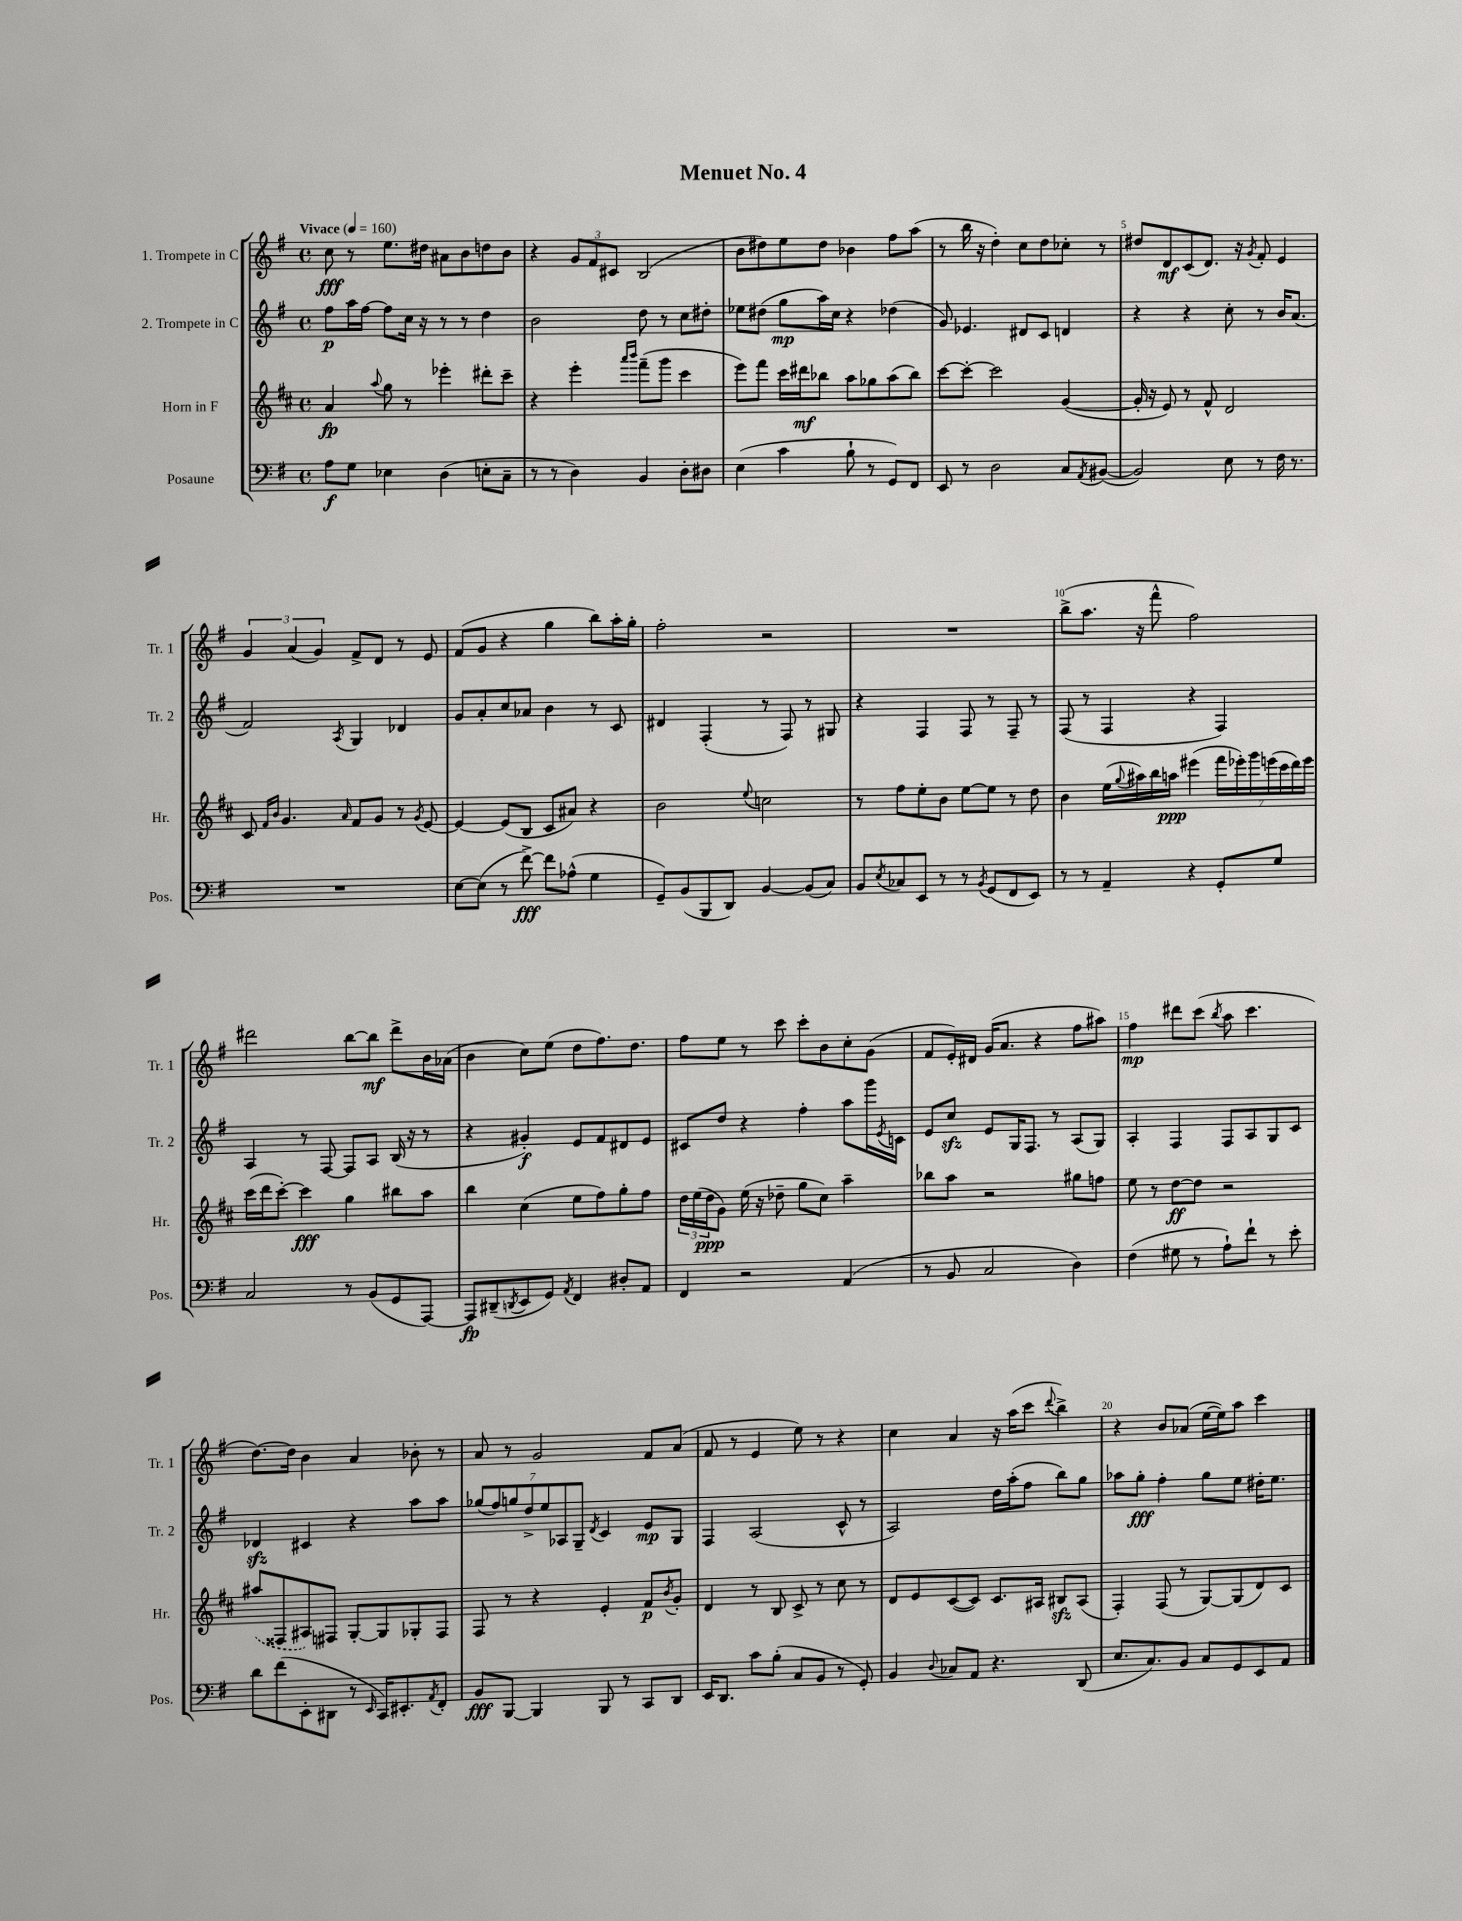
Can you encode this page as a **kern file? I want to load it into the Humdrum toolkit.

**kern	**kern	**kern	**kern
*staff4	*staff3	*staff2	*staff1
*clefF4	*clefG2	*clefG2	*clefG2
*k[f#]	*k[f#c#]	*k[f#]	*k[f#]
*M4/4	*M4/4	*M4/4	*M4/4
*met(c)	*met(c)	*met(c)	*met(c)
*MM160	*MM160	*MM160	*MM160
8A	4a	8ff#	8cc
8G	.	16aa	8r
.	.	[16ff#	.
.	8qqaa	.	.
4E-	8gg	8ff#]	8.ee
.	8r	16cc	.
.	.	16r	16dd#
(4D	4eee-'	8r	8a#
.	.	8r	8b
8E'	8ddd#'	4dd	8dd
8C~	8ccc#~	.	8b
=	=	=	=
8r	4r	2b	4r
8r	.	.	.
4D)	4eee'	.	12g
.	.	.	12f#
.	.	.	12c#
.	16qqaaa	.	.
.	16qqbbb	.	.
4BB	(8fff#~	8dd	(2B
.	8ggg	8r	.
8D'	4ccc#	8cc	.
8D#	.	8dd#'	.
=	=	=	=
(4E	8eee)	8ee-	8b
.	8fff#	(8dd#	8dd#)
4c	16ccc#	8gg	8ee
.	16ddd#	.	.
.	8bb-	16aa)	8dd#
.	.	16cc	.
8B`	8aa	4r	4b-
8r	8gg-	.	.
8GG)	(8aa	(4dd-	8ff#
8FF#	8bb-)	.	(8aa
=	=	=	=
8EE	[8ccc#	8g)	8r
8r	8ccc#'_	4.e-	16bb
.	.	.	16r
2D	2ccc#]	.	4dd')
.	.	8d#	8cc
.	.	8c	8dd
8C	([4g	4d	8cc-'
8qAA	.	.	.
([8BB#	.	.	8r
=	=	=	=
2BB#])	16g']	4r	8dd#
.	16r	.	.
.	8e)	.	8d
.	8r	4r	(8c
.	8f#^^	.	8.d)
8E	2d	8cc'	.
.	.	.	16r
.	.	.	8qg
8r	.	8r	8f#'
16F#	.	16b	4e
8.r	.	(8.a	.
=	=	=	=
1r	8c#	2f#)	6g
.	16qqf#	.	.
.	16qqb	.	.
.	4.g	.	.
.	.	.	(6a
.	.	.	6g)
.	16qqa	8qA	.
.	8f#	4G	8f#^
.	8g	.	8d
.	8r	4d-	8r
.	8qg	.	.
.	[8e	.	8e
=	=	=	=
[8E	4e_	8g	(8f#
(8E]	.	8a'	8g
8r	(8e]	8cc	4r
[8f#^)	8B	8a-	.
8f#]	8c#	4b	4gg
(8A-^^	8a#)	.	.
4G	4r	8r	8bb)
.	.	8c	16aa'
.	.	.	16gg'
=	=	=	=
8GG~)	2b	4d#	2ff#'
(8BB	.	.	.
8BBB	.	(4F#'	.
8DD)	.	.	.
.	8qqee	.	.
[4BB	2cc	8r	2r
.	.	8F#)	.
(8BB]	.	8r	.
8C)	.	8G#	.
=	=	=	=
8BB	8r	4r	1r
8qE	.	.	.
8C-	8ff#	.	.
8EE	8ee'	4F#	.
8r	8b	.	.
8r	[8ee	8F#	.
8qBB	.	.	.
(8GG	8ee]	8r	.
8FF#	8r	8F#~	.
8EE)	8dd	8r	.
=	=	=	=
8r	4b	(8F#	(8bb^
8r	.	8r	8.aa
4AA~	(16ee	4F#	.
.	8qqgg	.	.
.	16aa#)	.	16r
.	16bb	.	8fff#^^
.	16aa	.	.
4r	(4eee#	4r	2ff#)
8GG'	28fff#	4F#)	.
.	28eee-')	.	.
.	28ggg	.	.
.	(28eee	.	.
8G	.	.	.
.	28ccc#	.	.
.	28ddd)	.	.
.	28eee	.	.
=	=	=	=
2C	(16ccc#	4A	2ddd#
.	16ddd	.	.
.	[8ccc#')	.	.
.	4ccc#]	8r	.
.	.	[8F#	.
8r	4gg	8F#]	[8bb
(8BB	.	8A	8bb]
8GG	8bb#	(16B	8ddd#^
.	.	16r	.
[8AAA)	8aa	8r	16b
.	.	.	(16a-
=	=	=	=
8AAA]	4bb	4r	4b
(8DD#~	.	.	.
8qDD	.	.	.
8EE	(4cc#	4g#')	8cc)
8GG)	.	.	(8ee
8qAA	.	.	.
4FF#	8ee	8e	8dd
.	8ff#)	8f#	8.ff#)
8D#'	8gg'	8d#	.
.	.	.	8.dd
8AA	8ff#	8e	.
=	=	=	=
4FF#	24dd	8c#	8ff#
.	(24ee	.	.
.	24dd	.	.
.	8g)	8dd	8ee
2r	(16ee	4r	8r
.	16r	.	.
.	8dd-~	.	8ccc
.	8gg	4ff#'	8ccc'
.	8cc#)	.	8b
(4AA	4aa~	8aa	8cc'
.	.	16ggg	(8g
.	.	8qe	.
.	.	16c	.
=	=	=	=
8r	8bb-	8e	8f#
8BB	8aa	8cc	16e')
.	.	.	16d#
2C	2r	8e	(16g
.	.	.	8.a
.	.	16G	.
.	.	8.F#	.
.	.	.	4r
.	.	8r	.
4D)	8gg#	(8A	8ff#
.	8ff	8G)	8aa#)
=	=	=	=
(4F#	8ee	4A'	4ff#
.	8r	.	.
8G#	[8dd	4F#	8ddd#
8r	8dd]	.	(8ccc
.	.	.	8qbb
8A`)	2r	8F#	8aa
8f#`	.	8A	4.ccc
8r	.	8G	.
8e'	.	8c	.
=	=	=	=
8d	(8aa#	4d-	[8.dd)
(8f#	8F##	.	.
.	.	.	16dd]
8EE'	8A#)	4c#	4b
8DD#	8F#	.	.
8r	[8G'	4r	4a
16qqEE	.	.	.
16CC)	8G]	.	.
8.EE#'	.	.	.
.	8G-'	8aa	8b-'
8qAA	.	.	.
8FF#'	8F#	8aa	8r
=	=	=	=
8BB	8F#	(14gg-	8a
.	.	14ff#)	.
[8BBB	8r	.	8r
.	.	14gg	.
.	.	14dd^	.
4BBB]	4r	.	2g
.	.	14ee	.
.	.	14A-	.
.	.	14G~	.
.	.	8qd	.
8BBB	4e'	4c	.
8r	.	.	.
8CC	8f#	8e	8f#
.	8qb	.	.
8DD	8g'	8G	(8a
=	=	=	=
16EE	4d	4F#	8f#
8.DD	.	.	.
.	.	.	8r
8c	8r	(2A	4e
(8B'	8B	.	.
8C	8c#^	.	8ee)
8BB	8r	.	8r
8r	8cc#	8c^^	4r
8GG')	8r	8r	.
=	=	=	=
4BB	8d	2A)	4cc
.	8e	.	.
8qqD	.	.	.
8C-	([8c#	.	4a
8AA	8c#])	.	.
4.r	8.c#	16dd	16r
.	.	(16aa'	(16aa
.	.	8ff#	8ccc
.	16A#	.	.
.	.	.	8qqddd
.	8B#	8bb)	4bb^)
(8DD	(8A#	8gg	.
=	=	=	=
8.E	4F#')	8aa-	4r
.	.	8gg'	.
8.C)	.	.	.
.	(8F#	4ff#'	8b
8BB	8r	.	(8a-
8C	[8G)	8gg	[16ee
.	.	.	16ee])
8GG	(8G]	8ee	8aa
8EE	8d)	16dd#'	4ccc
.	.	8.ee	.
8AA	8c#	.	.
==	==	==	==
*-	*-	*-	*-
